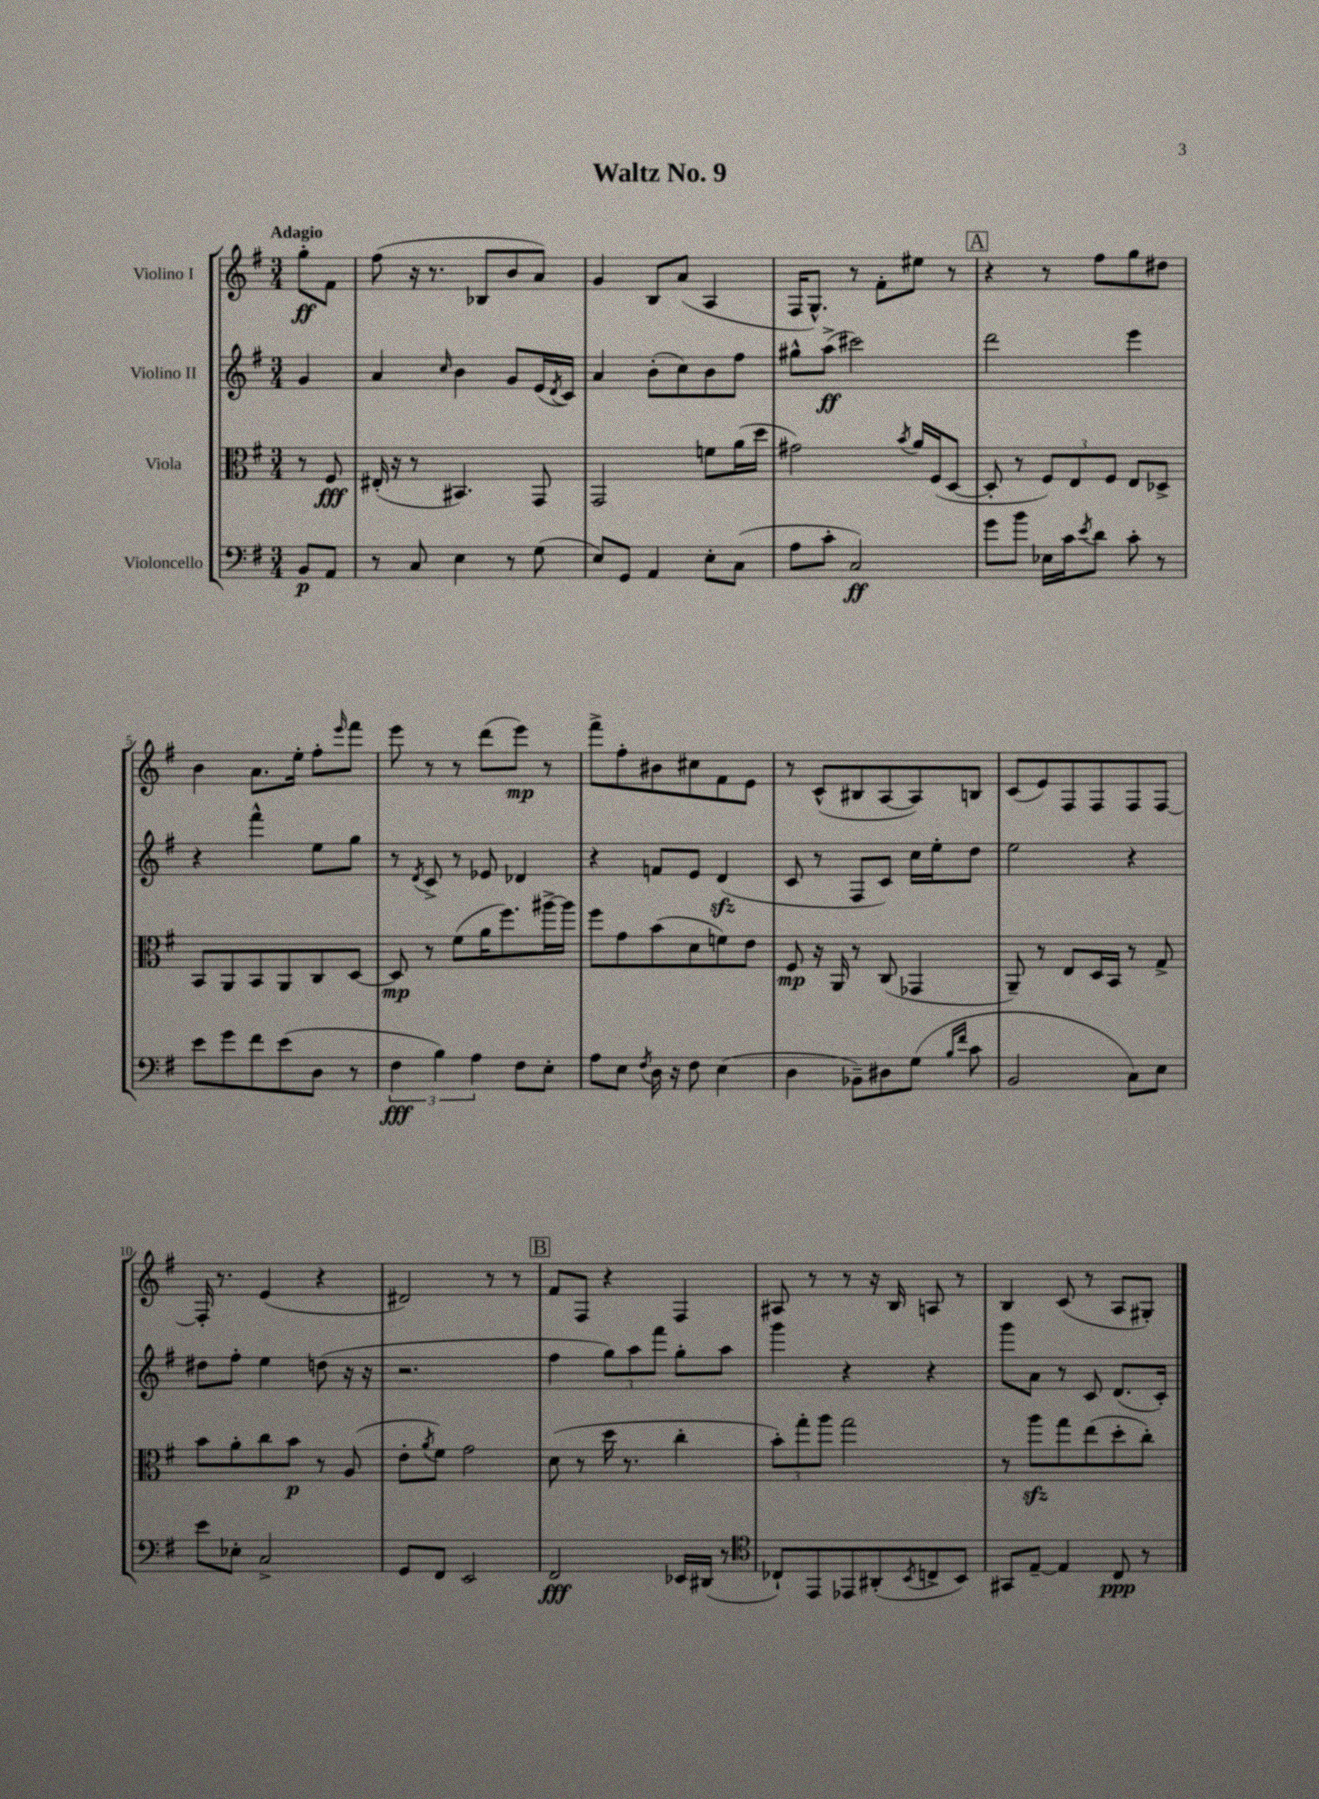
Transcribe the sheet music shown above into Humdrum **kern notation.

**kern	**kern	**kern	**kern
*staff4	*staff3	*staff2	*staff1
*clefF4	*clefC3	*clefG2	*clefG2
*k[f#]	*k[f#]	*k[f#]	*k[f#]
*M3/4	*M3/4	*M3/4	*M3/4
8BB	8r	4g	8gg'
8AA	8F#	.	8f#
=	=	=	=
8r	(16E#'	4a	(8ff#
.	16r	.	.
8C	8r	.	16r
.	.	.	8.r
.	.	16qqcc	.
4E	4.BB#)	4b	.
.	.	.	8B-
8r	.	8g	8b
(8G	8GG	(16e	8a)
.	.	8qd	.
.	.	16c)	.
=	=	=	=
8E)	2GG	4a	4g
8GG	.	.	.
4AA	.	(8b'	8B
.	.	8cc)	(8a
8E'	8f	8b	4A
(8C	(16a	8ff#	.
.	16dd	.	.
=	=	=	=
8A	2g#)	8gg#^^	16F#
.	.	.	8.G^^)
8c'	.	(8aa^	.
2C)	.	2ccc#)	8r
.	.	.	8f#'
.	8qb	.	.
.	16a	.	8ee#
.	(16F#	.	.
.	[8D	.	8r
=	=	=	=
8g	8D']	2ddd	4r
8b	8r	.	.
16E-	12F#)	.	8r
16c	.	.	.
.	12E	.	.
8qe	.	.	.
8d	.	.	8ff#
.	12F#	.	.
8c'	8E	4eee	8gg
8r	8D-^	.	8dd#
=	=	=	=
8e	8BB	4r	4b
8g	8AA	.	.
8f#	8BB	4fff#^^	8.a
(8e	8AA	.	.
.	.	.	16ee'
8D	8C	8ee	8ff#'
.	.	.	16qqeee
8r	[8D	8gg	8fff#
=	=	=	=
6F#	8D]	8r	8eee
.	.	8qd	.
.	8r	8c^	8r
6B)	.	.	.
.	(8f#	8r	8r
6A	.	.	.
.	16a	8e-	(8ddd
.	8.ff#)	.	.
8F#	.	4d-	8eee)
8E'	[16aa#^	.	8r
.	16aa#]	.	.
=	=	=	=
8A	8ff#	4r	8fff#^
8E	8g	.	8ff#'
8qF#	.	.	.
16D	(8b	8f	8b#
16r	.	.	.
8F#	8d	8e	8cc#
(4E	8f)	(4d	8f#
.	8e	.	8e
=	=	=	=
4D	8F#	8c	8r
.	16r	8r	(8c^^
.	16AA	.	.
8BB-~)	8r	8F#	8B#
8D#	(8C	8c)	[8A
(8G	4GG-	16cc	8A])
.	.	16ee'	.
16qqB	.	.	.
16qqf#	.	.	.
8c	.	8dd	8B
=	=	=	=
2BB	8AA~)	2ee	(8c
.	8r	.	8e)
.	8E	.	8F#
.	16D	.	8F#
.	16BB	.	.
8C)	8r	4r	8F#
8E	8G^	.	[8F#
=	=	=	=
8e	8b	8dd#	16F#']
.	.	.	8.r
8E-'	8a'	8ff#'	.
2C^	8cc	4ee	(4e
.	8b	.	.
.	8r	(8dd	4r
.	(8A	16r	.
.	.	16r	.
=	=	=	=
8GG	8e'	2.r	2d#)
.	8qa	.	.
8FF#	8f#)	.	.
2EE	2g	.	.
.	.	.	8r
.	.	.	8r
=	=	=	=
2FF#	(8d	4ff#	8f#
.	8r	.	8F#
.	16dd	12gg)	4r
.	8.r	.	.
.	.	12aa	.
.	.	12fff#	.
16EE-	4cc'	8gg'	4F#
(16DD#	.	.	.
8r	.	8aa	.
=	=	=	=
*clefC4	*	*	*
8C-`)	12b')	4ggg	8A#
.	12gg'	.	.
8EE	.	.	8r
.	12aa	.	.
8EE-	2gg	4r	8r
(8AA#'	.	.	16r
.	.	.	16B
8qBB	.	.	.
8C^	.	4r	8A
8BB)	.	.	8r
=	=	=	=
8GG#	8r	8ggg	4B
[8E~	8aa	8a	.
4E]	8gg	8r	(8c
.	(8ee	8c	8r
8C	8dd'	(8.d	8A
8r	8cc')	.	8G#')
.	.	16c')	.
==	==	==	==
*-	*-	*-	*-
